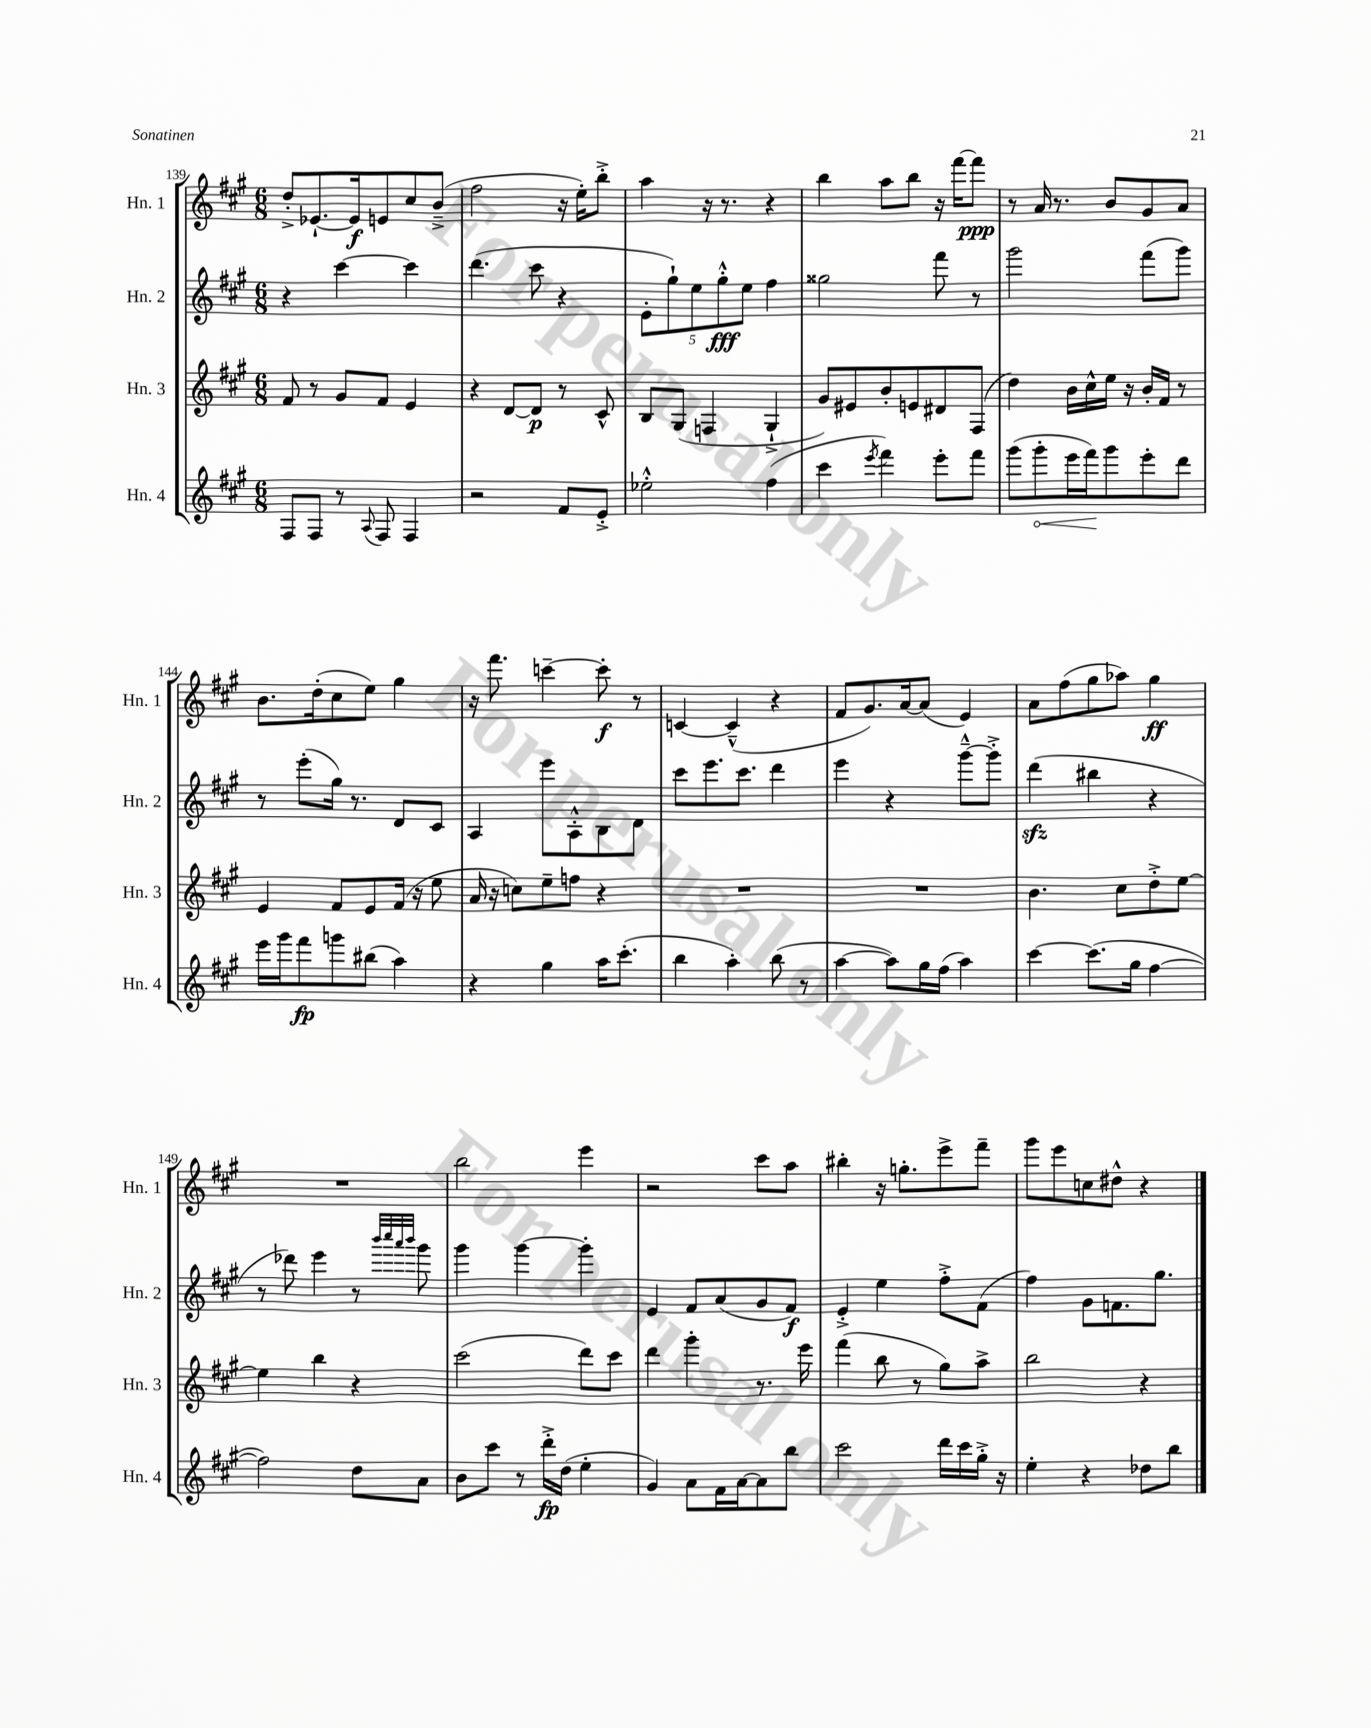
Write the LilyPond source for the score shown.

<<
\new StaffGroup <<
\new Staff = "s0" \with { instrumentName = "Hn. 1" shortInstrumentName = "Hn. 1" } {
    \clef treble \key a \major \numericTimeSignature \time 6/8
    \autoBeamOff d''8[-.-> ees'8.~-! ees'16\f e'8 cis''8 b'8]--->( |
    fis''2 r16 e''16[-.) b''8]-.-> |
    a''4 r16 r8. r4 |
    b''4 a''8[ b''8] r16 fis'''16[~ fis'''8]\ppp |
    r8 a'16 r8. b'8[ gis'8 a'8] |
    b'8.[ d''16-.( cis''8 e''8]) gis''4 |
    r16 fis'''8. c'''4~-- c'''8-.\f r8 |
    c'4~ c'4---^( r4 |
    fis'8[ gis'8.) a'16~ a'8]( e'4) |
    a'8[ fis''8( gis''8 aes''8]) gis''4\ff |
    R2. |
    b''2 e'''4 |
    r2 cis'''8[ a''8] |
    bis''4-. r16 g''8.[-. e'''8-> fis'''8]-- |
    gis'''8[ e'''8 c''8 dis''8]-^ r4 \bar "|." |
}
\new Staff = "s1" \with { instrumentName = "Hn. 2" shortInstrumentName = "Hn. 2" } {
    \clef treble \key a \major \numericTimeSignature \time 6/8
    \autoBeamOff r4 cis'''4~ cis'''4 |
    d'''4.( cis'''8 r4 |
    \tuplet 5/4 { e'8[-. gis''8-!) e''8 gis''8-.-^\fff e''8] } fis''4 |
    gisis''2 fis'''8 r8 |
    gis'''2 fis'''8[( gis'''8]) |
    r8 e'''8[-.( gis''16]) r8. d'8[ cis'8] |
    a4 e'''8[ a8-.-^ b8 d'8] |
    cis'''8[ e'''8. cis'''8.] d'''4 |
    e'''4 r4 gis'''8[~---^ gis'''8]-.-> |
    d'''4\sfz( bis''4 r4 |
    r8 des'''8) e'''4 r8 \grace { b'''32[ cis''''32 a'''32 b'''32] } gis'''8 |
    gis'''4 gis'''4~ gis'''4-. |
    e'4 fis'8[ a'8( gis'8 fis'8]\f) |
    e'4-.-> e''4 fis''8[-.-> fis'8]( |
    fis''4) gis'8[ f'8. gis''8.] \bar "|." |
}
\new Staff = "s2" \with { instrumentName = "Hn. 3" shortInstrumentName = "Hn. 3" } {
    \clef treble \key a \major \numericTimeSignature \time 6/8
    \autoBeamOff fis'8 r8 gis'8[ fis'8] e'4 |
    r4 d'8[~ d'8]\p r8 cis'8-^ |
    b8[ gis8]( f4 gis4-!-> |
    gis'8[) eis'8 b'8-. e'8 dis'8 fis8]( |
    d''4) b'16[ cis''16-^ e''16] r16 b'16[-. fis'16] r8 |
    e'4 fis'8[ e'8 fis'16]( r16 e''8 |
    a'16 r16 c''8[) e''8-- f''8] r4 |
    R2. |
    R2. |
    b'4. cis''8[ d''8-.-> e''8]~ |
    e''4 b''4 r4 |
    cis'''2( d'''8[) cis'''8] |
    d'''4 gis'''4-. r8. e'''16 |
    fis'''4( b''8 r8 gis''8[) a''8]-> |
    b''2 r4 \bar "|." |
}
\new Staff = "s3" \with { instrumentName = "Hn. 4" shortInstrumentName = "Hn. 4" } {
    \clef treble \key a \major \numericTimeSignature \time 6/8
    \autoBeamOff fis8[ fis8] r8 \appoggiatura { a8 } fis8 fis4 |
    r2 fis'8[ e'8]-.-> |
    ees''2-.-^ fis''4( |
    cis'''4 \acciaccatura { e'''8 } fis'''4) e'''8[-. fis'''8] |
    gis'''8[( \once \override Hairpin.circled-tip = ##t gis'''8-.\< e'''16 fis'''16\!) gis'''8 e'''8-. d'''8] |
    e'''16[ gis'''16 fis'''8\fp g'''8 bis''8]( a''4) |
    r4 gis''4 a''16[ cis'''8.]-.( |
    b''4 a''4-.) b''8( r8 |
    a''4~ a''8[) gis''16 fis''16]( a''4) |
    cis'''4~ cis'''8.[( gis''16] fis''4~ |
    fis''2) d''8[ a'8] |
    b'8[ cis'''8] r8 d'''16[-.->\fp d''16]( e''4-. |
    gis'4) a'8[ fis'16 a'16~ a'8 b''8] |
    cis'''2 d'''16[ cis'''16 gis''16]-.-> r16 |
    e''4-. r4 des''8[ b''8] \bar "|." |
}
>>
>>
\layout { \context { \Score currentBarNumber = #139 } }
